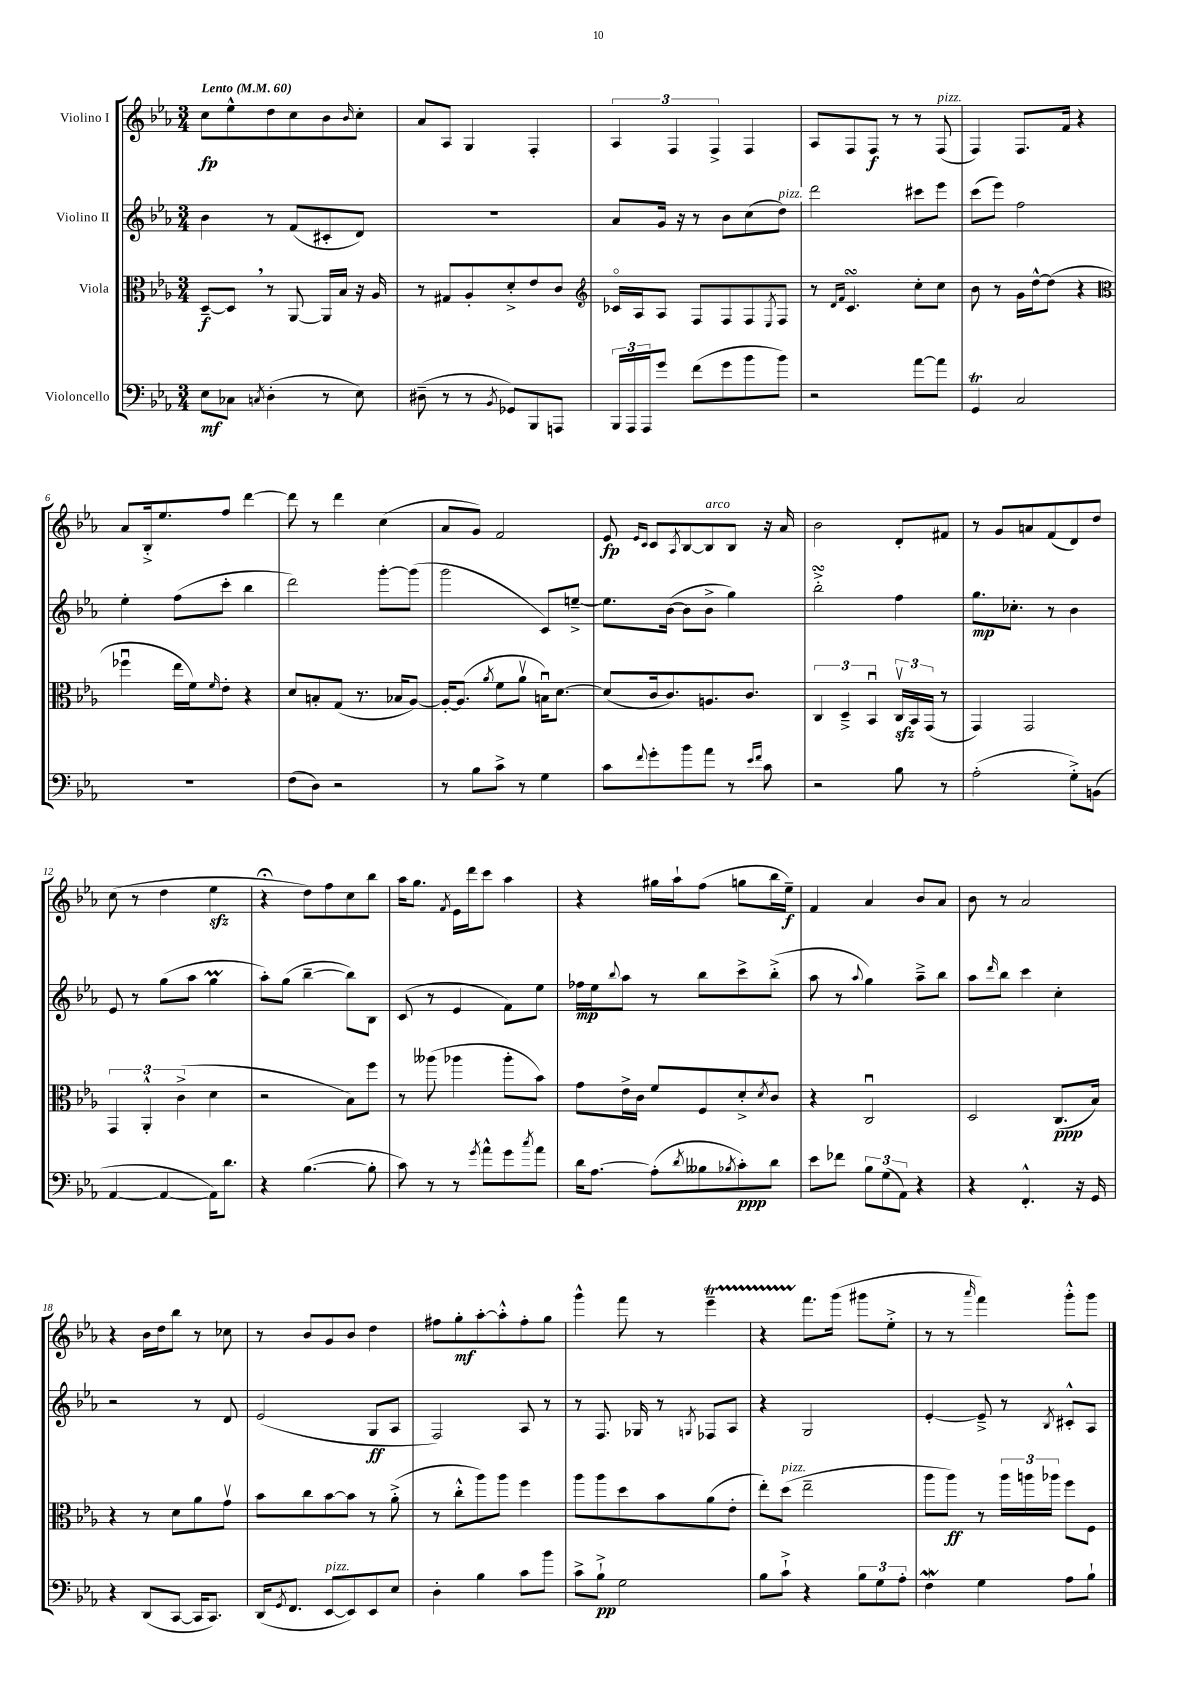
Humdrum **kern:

**kern	**dynam	**kern	**dynam	**kern	**dynam	**kern	**dynam
*part4	*part4	*part3	*part3	*part2	*part2	*part1	*part1
*staff4	*staff4	*staff3	*staff3	*staff2	*staff2	*staff1	*staff1
*I"Violoncello	*	*I"Viola	*	*I"Violino II	*	*I"Violino I	*
*clefF4	*	*clefC3	*	*clefG2	*	*clefG2	*
*k[b-e-a-]	*	*k[b-e-a-]	*	*k[b-e-a-]	*	*k[b-e-a-]	*
*M3/4	*	*M3/4	*	*M3/4	*	*M3/4	*
*MM60	*	*MM60	*	*MM60	*	*MM60	*
=1	=1	=1	=1	=1	=1	=1	=1
!	!	!	!	!	!	!LO:TX:a:B:t=Lento	!
8E-\L	mf	[8D~/L	f	4b-\	.	8cc\L	fp
8C-X\J	.	8D,/J]	.	.	.	8ee-^^\	.
8qCn/	.	.	.	.	.	.	.
(4D'\	.	8r	.	8r	.	8dd\	.
.	.	[8AA-/	.	(8f/L	.	8cc\	.
8r	.	16AA-/LL]	.	8c#X'/	.	8b-\	.
.	.	16B-/JJ	.	.	.	.	.
.	.	.	.	.	.	16qqb-/	.
8E-\)	.	16r	.	8d/J)	.	8cc'\J	.
.	.	16A-/	.	.	.	.	.
=2	=2	=2	=2	=2	=2	=2	=2
(8D#X~\	.	8r	.	2.r	.	8a-/L	.
8r	.	8G#X/L	.	.	.	8A-/J	.
8r	.	8A-'/	.	.	.	4G/	.
8qBB-/	.	.	.	.	.	.	.
8GG-X/L)	.	8d'^/	.	.	.	.	.
8BBB-/	.	8e-/	.	.	.	4F'/	.
8AAAn/J	.	8c/J	.	.	.	.	.
=3	=3	=3	=3	=3	=3	=3	=3
*	*	*clefG2	*	*	*	*	*
24BBB-/LL	.	16c-X/LL	.	8a-/L	.	6A-/	.
24AAA-/	.	.	.	.	.	.	.
.	.	16A-/J	.	.	.	.	.
24AAA-/J	.	.	.	.	.	.	.
8g/J	.	8A-/J	.	16g/Jk	.	.	.
.	.	.	.	.	.	6F/	.
.	.	.	.	16r	.	.	.
(8f\L	.	8F/L	.	8r	.	.	.
.	.	.	.	.	.	6F^/	.
8g\	.	8F/	.	8b-\L	.	.	.
8b-\	.	8F/	.	(8cc\	.	4F/	.
.	.	8qE-/	.	.	.	.	.
!	!	!	!	!LO:TX:a:i:t=pizz.	!	!	!
8b-\J)	.	8F/J	.	8dd\J)	.	.	.
=4	=4	=4	=4	=4	=4	=4	=4
2r	.	8r	.	2ddd\	.	8A-/L	.
.	.	16qqd/LL	.	.	.	.	.
.	.	16qqf/JJ	.	.	.	.	.
.	.	4.csSSS/	.	.	.	8F/	.
.	.	.	.	.	.	8F/J	f
.	.	.	.	.	.	8r	.
[8a-\L	.	8cc'\L	.	8ccc#X\L	.	8r	.
!	!	!	!	!	!	!LO:TX:a:i:t=pizz.	!
8a-\J]	.	8cc\J	.	8eee-\J	.	(8F/	.
=5	=5	=5	=5	=5	=5	=5	=5
4GGt/	.	8b-\	.	(8ccc\L	.	4F/)	.
.	.	8r	.	8eee-\J)	.	.	.
2C/	.	16g\LL	.	2ff\	.	8.F/L	.
.	.	[16dd^^\J	.	.	.	.	.
.	.	(8dd\J]	.	.	.	.	.
.	.	.	.	.	.	16f/Jk	.
.	.	4r	.	.	.	4r	.
!!LO:LB:g=z
=6	=6	=6	=6	=6	=6	=6	=6
*	*	*clefC3	*	*	*	*	*
2.r	.	4ff-Xu\	.	4ee-'\	.	8a-/L	.
.	.	.	.	.	.	16B-'^/k	.
.	.	.	.	.	.	8.ee-/	.
.	.	16ee-\LL	.	(8ff\L	.	.	.
.	.	16f\J)	.	.	.	.	.
.	.	16qqf/	.	.	.	.	.
.	.	8e-'\J	.	8ccc'\J	.	8ff/J	.
.	.	4r	.	4bb-\	.	[4ddd\	.
=7	=7	=7	=7	=7	=7	=7	=7
(8F\L	.	8d/L	.	2ddd\)	.	8ddd\]	.
8D\J)	.	8Bn'/	.	.	.	8r	.
2r	.	(8G/J	.	.	.	4ddd\	.
.	.	8.r	.	.	.	.	.
.	.	.	.	[8ggg'\L	.	(4cc\	.
.	.	16B-X/KL	.	.	.	.	.
.	.	[8A-/J)	.	(8ggg\J]	.	.	.
=8	=8	=8	=8	=8	=8	=8	=8
8r	.	16A-'/KL_	.	2ggg\	.	8a-/L	.
.	.	(8.A-/J]	.	.	.	.	.
8B-\L	.	.	.	.	.	8g/J)	.
.	.	8qa-/	.	.	.	.	.
8c^\J	.	8f\L	.	.	.	2f/	.
8r	.	8a-v\J	.	.	.	.	.
4G\	.	16Bnu\KL)	.	8c/L)	.	.	.
.	.	[8.d\J	.	.	.	.	.
.	.	.	.	[8een~^/J	.	.	.
=9	=9	=9	=9	=9	=9	=9	=9
8c\L	.	(8d/L]	.	8.ee\L]	.	8e-/	fp
.	.	.	.	.	.	16qqe-/LL	.
8qqf/	.	.	.	.	.	16qqc/JJ	.
8g'\	.	16c/k	.	.	.	8c/L	.
.	.	8.c/)	.	([16b-\Jk	.	.	.
.	.	.	.	.	.	8qA-/	.
8b-\	.	.	.	8b-\L]	.	[8B-/	.
!	!	!	!	!	!	!LO:TX:a:i:t=arco	!
8a-\J	.	8.An/	.	8b-^\J	.	8B-/]	.
8r	.	.	.	4gg\)	.	8B-/J	.
.	.	8.c/J	.	.	.	.	.
16qqe-/LL	.	.	.	.	.	.	.
16qqf/JJ	.	.	.	.	.	.	.
8c\	.	.	.	.	.	16r	.
.	.	.	.	.	.	16a-/	.
=10	=10	=10	=10	=10	=10	=10	=10
2r	.	6C/	.	2bb-sSSS'^\	.	2b-\	.
.	.	6D~^/	.	.	.	.	.
.	.	6BB-u/	.	.	.	.	.
8B-\	.	24Czzv/LL	.	4ff\	.	8d'/L	.
.	.	24BB-/	.	.	.	.	.
.	.	(24GG/JJ	.	.	.	.	.
8r	.	8r	.	.	.	8f#X/J	.
=11	=11	=11	=11	=11	=11	=11	=11
(2A-'\	.	4GG/)	.	8.gg\L	mp	8r	.
.	.	.	.	.	.	8g/L	.
.	.	.	.	8.cc-X'\J	.	.	.
.	.	2GG/	.	.	.	8an/	.
.	.	.	.	8r	.	(8f/	.
8G'^\L)	.	.	.	4b-\	.	8d/)	.
(8BBn\J	.	.	.	.	.	8dd/J	.
!!LO:LB:g=z
=12	=12	=12	=12	=12	=12	=12	=12
[4AA-/	.	6GG/	.	8e-/	.	(8cc\	.
.	.	.	.	8r	.	8r	.
.	.	6AA-'^^/	.	.	.	.	.
4AA-/_	.	.	.	(8gg\L	.	4dd\	.
.	.	(6c^\	.	.	.	.	.
.	.	.	.	8aa-\J	.	.	.
16AA-\KL])	.	4d\	.	4ggm\	.	4ee-zz\	.
8.d\J	.	.	.	.	.	.	.
=13	=13	=13	=13	=13	=13	=13	=13
4r	.	2r	.	8aa-'\L)	.	4r;<	.
.	.	.	.	(8gg\J	.	.	.
([4.B-\	.	.	.	[4bb-~\	.	8dd\L)	.
.	.	.	.	.	.	8ff\	.
.	.	8B-\L)	.	8bb-\L])	.	8cc\	.
8B-'\]	.	8ff\J	.	8B-\J	.	8bb-\J	.
=14	=14	=14	=14	=14	=14	=14	=14
8c\)	.	8r	.	(8c/	.	16aa-\KL	.
.	.	.	.	.	.	8.gg\J	.
8r	.	(8aa--X\	.	8r	.	.	.
.	.	.	.	.	.	8qf/	.
8r	.	4aa-X\	.	4e-/	.	16e-\LL	.
.	.	.	.	.	.	16ddd\J	.
8qg/	.	.	.	.	.	.	.
8a-^^\L	.	.	.	.	.	8ccc\J	.
8g\	.	8aa-'\L	.	8f\L)	.	4aa-\	.
8qcc/	.	.	.	.	.	.	.
8a-\J	.	8b-\J)	.	8ee-\J	.	.	.
=15	=15	=15	=15	=15	=15	=15	=15
16d\KL	.	8g\L	.	16ff-X\LL	mp	4r	.
[8.A-\J	.	.	.	16ee-\J	.	.	.
.	.	.	.	8qqbb-/	.	.	.
.	.	16e-^\L	.	8aa-\J	.	.	.
.	.	16c\JJ	.	.	.	.	.
(8A-'\L]	.	8f/L	.	8r	.	16gg#X\LL	.
.	.	.	.	.	.	16aa-`\J	.
8qd/	.	.	.	.	.	.	.
8B--X\	.	8F/	.	8bb-\L	.	(8ff\J	.
8qB-X/	.	.	.	.	.	.	.
8c'\)	ppp	8d'^/	.	8ccc^\	.	8ggn\L	.
.	.	8qd/	.	.	.	.	.
8d\J	.	8c/J	.	(8bb-'^\J	.	16bb-\L	.
.	.	.	.	.	.	16ee-~\JJ)	f
=16	=16	=16	=16	=16	=16	=16	=16
8e-\L	.	4r	.	8aa-\	.	4f/	.
8f-X\J	.	.	.	8r	.	.	.
.	.	.	.	8qqaa-/	.	.	.
12B-\L	.	2Cu/	.	4gg\)	.	4a-/	.
(12G\	.	.	.	.	.	.	.
12AA-\J)	.	.	.	.	.	.	.
4r	.	.	.	8aa-~^\L	.	8b-/L	.
.	.	.	.	8bb-\J	.	8a-/J	.
=17	=17	=17	=17	=17	=17	=17	=17
4r	.	2D/	.	8aa-\L	.	8b-\	.
.	.	.	.	16qqddd/	.	.	.
.	.	.	.	8bb-\J	.	8r	.
4.FF'^^/	.	.	.	4ccc\	.	2a-/	.
.	.	(8.C/L	ppp	4cc'\	.	.	.
16r	.	.	.	.	.	.	.
16GG/	.	16B-/Jk)	.	.	.	.	.
!!LO:LB:g=z
=18	=18	=18	=18	=18	=18	=18	=18
4r	.	4r	.	2r	.	4r	.
(8DD/L	.	8r	.	.	.	16b-\LL	.
.	.	.	.	.	.	16dd\J	.
[8CC/J	.	8d\L	.	.	.	8bb-\J	.
16CC/KL]	.	8a-\	.	8r	.	8r	.
8.CC/J)	.	.	.	.	.	.	.
.	.	8gv\J	.	8d/	.	8cc-X\	.
=19	=19	=19	=19	=19	=19	=19	=19
(16DD/KL	.	8b-\L	.	(2e-/	.	8r	.
8qGG/	.	.	.	.	.	.	.
8.FF/J	.	.	.	.	.	.	.
.	.	8cc\	.	.	.	8b-/L	.
!LO:TX:a:i:t=pizz.	!	!	!	!	!	!	!
[8EE-/L	.	[8b-\	.	.	.	8g/	.
8EE-/])	.	8b-\J]	.	.	.	8b-/J	.
8EE-/	.	8r	.	8G/L	ff	4dd\	.
8E-/J	.	(8a-'^\	.	8A-/J	.	.	.
=20	=20	=20	=20	=20	=20	=20	=20
4D'\	.	8r	.	2F/)	.	8ff#X\L	.
.	.	8cc'^^\L	.	.	.	8gg'\	mf
4B-\	.	8aa-\)	.	.	.	[8aa-'\	.
.	.	8aa-\J	.	.	.	8aa-'^^\]	.
8c\L	.	4ff\	.	8A-/	.	8ff#'\	.
8b-\J	.	.	.	8r	.	8gg\J	.
=21	=21	=21	=21	=21	=21	=21	=21
8c^\L	.	8aa-\L	.	8r	.	4ggg^^\	.
8B-`^\J	pp	8aa-\	.	8.F/	.	.	.
2G\	.	8dd\	.	.	.	8fff\	.
.	.	.	.	16G-X/	.	.	.
.	.	8b-\	.	8r	.	8r	.
.	.	.	.	8qGn/	.	.	.
.	.	(8a-\	.	8F-X/L	.	4eee-T~\	.
.	.	8e-'\J	.	8A-/J	.	.	.
=22	=22	=22	=22	=22	=22	=22	=22
8B-\L	.	8ee-'\L)	.	4r	.	4r	.
!	!	!LO:TX:a:i:t=pizz.	!	!	!	!	!
8c`^\J	.	(8dd\J	.	.	.	.	.
4r	.	2ee-~\	.	2G/	.	8.fff\L	.
.	.	.	.	.	.	(16ggg\Jk	.
12B-\L	.	.	.	.	.	8ggg#X\L	.
12G\	.	.	.	.	.	.	.
.	.	.	.	.	.	8ee-'^\J	.
12A-'\J	.	.	.	.	.	.	.
=23	=23	=23	=23	=23	=23	=23	=23
4FW\	.	8aa-\L	.	[4e-'/	.	8r	.
.	.	8aa-\J)	ff	.	.	8r	.
.	.	.	.	.	.	16qqaaa-/	.
4G\	.	8r	.	8e-~^/]	.	4fff\)	.
.	.	24aa-\LL	.	8r	.	.	.
.	.	24aan\	.	.	.	.	.
.	.	24aa-X\JJ	.	.	.	.	.
.	.	.	.	8qB-/	.	.	.
8A-\L	.	8ff\L	.	8c#X'^^/L	.	8ggg'^^\L	.
8B-`\J	.	8F\J	.	8A-/J	.	8ggg\J	.
==	==	==	==	==	==	==	==
*-	*-	*-	*-	*-	*-	*-	*-
